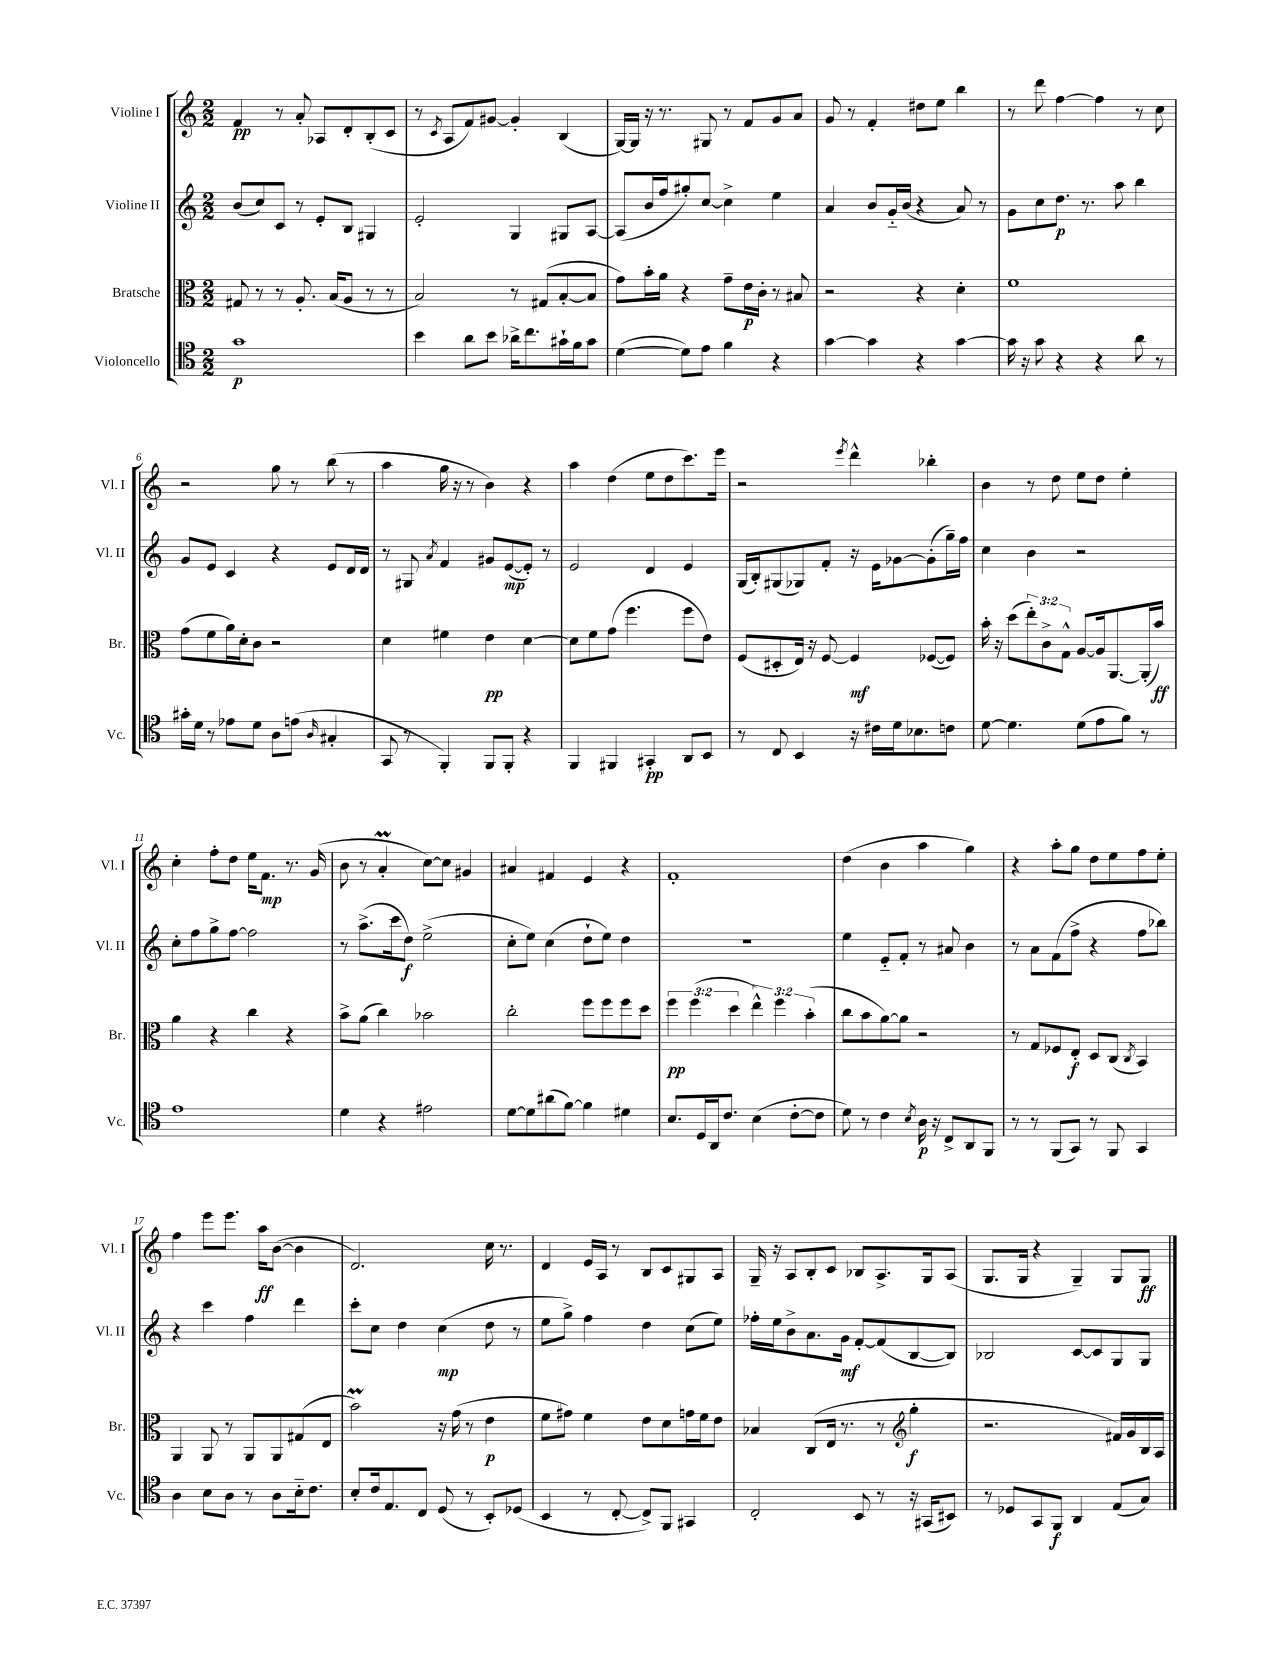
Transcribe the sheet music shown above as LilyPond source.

<<
\new StaffGroup <<
\new Staff = "s0" \with { instrumentName = "Violine I" shortInstrumentName = "Vl. I" } {
    \clef treble \key c \major \numericTimeSignature \time 2/2
    f'4\pp r8 a'8-. aes8 d'8-. b8-.( c'8 |
    r8 \acciaccatura { c'8 } a8 f'8) gis'8~ gis'4-. b4( |
    g16~) g16 r16 r8. gis8 r8 f'8 g'8 a'8 |
    g'8 r8 f'4-. dis''8 e''8 b''4 |
    r8 d'''8 f''4~ f''4 r8 c''8 |
    r2 g''8 r8 b''8( r8 |
    a''4 g''16 r16 r8 b'4) r4 |
    a''4 d''4( e''8 d''8 c'''8.) e'''16 |
    r2 \acciaccatura { e'''8 } d'''4-^ bes''4-. |
    b'4 r8 d''8 e''8 d''8 e''4-. |
    c''4-. f''8-. d''8 e''16 f'8.\mp r8. g'16( |
    b'8 r8 a'4-.\prall c''8~) c''8 gis'4 |
    ais'4 fis'4 e'4 r4 |
    f'1-. |
    d''4( b'4 a''4 g''4) |
    r4 a''8-. g''8 d''8 e''8 f''8 e''8-. |
    f''4 e'''8 e'''8. a''16\ff b'8~( b'4 |
    d'2.) c''16 r8. |
    d'4 e'16 a16 r8 b8 c'8 gis8 a8 |
    g16-- r16 a8 b8-. c'8 bes8 a8.-> g16 a8( |
    g8. g16 r4 g4--) g8 g8\ff \bar "|." |
}
\new Staff = "s1" \with { instrumentName = "Violine II" shortInstrumentName = "Vl. II" } {
    \clef treble \key c \major \numericTimeSignature \time 2/2
    b'8( c''8) c'8 r8 e'8-. b8 gis4 |
    e'2-. g4 gis8 a8~ |
    a8( b'16 f''16 gis''8-.) c''8~ c''4-> e''4 |
    a'4 b'8 g'16-_ b'16( r4 a'8) r8 |
    g'8 c''8 d''8.\p r8. a''8 b''4 |
    g'8 e'8 c'4 r4 e'8 d'16 d'16 |
    r8 gis8 \acciaccatura { a'8 } f'4 gis'8 e'8~\mp( e'8-.) r8 |
    e'2 d'4 e'4 |
    g16( b16-.) gis8( ges8) f'8-. r16 e'16 ges'8~ ges'8-.( g''16--) f''16 |
    c''4 b'4 r2 |
    c''8-. f''8 g''8-> f''8~ f''2 |
    r8 a''8.->( c'''16 d''8\f) e''2->( |
    c''8-. e''8) c''4( d''8-! e''8) d''4 |
    R1 |
    e''4 e'8-_ f'8-. r8 ais'8 b'4 |
    r8 a'8 f'8( f''8-> r4 f''8 bes''8) |
    r4 c'''4 f''4 d'''4 |
    c'''8-. c''8 d''4 c''4\mp( d''8 r8 |
    e''8 g''8->) f''4 d''4 c''8( e''8) |
    fes''16-. e''16 b'8-> a'8. g'16\mf f'8~-. f'8( b8~ b8) |
    bes2 c'8~ c'8 g8 g8 \bar "|." |
}
\new Staff = "s2" \with { instrumentName = "Bratsche" shortInstrumentName = "Br." } {
    \clef alto \key c \major \numericTimeSignature \time 2/2 \override Staff.TupletNumber.text = #tuplet-number::calc-fraction-text
    gis8 r8 r8 a8.-. b16( a8 r8 r8 |
    b2) r8 gis8( b8~-. b8 |
    g'8) b'16-. a'16 r4 g'8-- e'16\p c'16-. r8 bis8 |
    r2 r4 d'4-. |
    f'1 |
    g'8( f'8 a'16) d'16-. c'8 r2 |
    d'4 fis'4 e'4\pp d'4~ |
    d'8 f'8 g'8( f''4. f''8 e'8) |
    f8( dis8-. e16) r16 f8~ f4\mf fes8~( fes8) |
    b'16-. r16 d''8( \tuplet 3/2 { e''8-.) c'8-> g8-^ } a8~ a16 a,8.~ a,16-.( b'16\ff) |
    a'4 r4 c''4 r4 |
    b'8-> a'8( c''4) bes'2 |
    c''2-. f''8 f''8 f''8 d''8 |
    \tuplet 3/2 { f''4\pp f''4( d''4 } \tuplet 3/2 { e''4-^) f''4 b'4-.( } |
    c''8 b'8 a'8~) a'8 r2 |
    r8 g8 fes8 e8-.\f d8 c8( \acciaccatura { c8 } b,4) |
    a,4 a,8 r8 a,8 a,8 gis8( e8 |
    b'2\prall) r16 g'16( r8 e'4\p |
    f'8 gis'8) f'4 e'8 d'8 g'16 f'16 e'8 |
    bes4 c8( e16 r8. r8 \clef treble g''4-.\f |
    r2. fis'16) g'16 b16 a16 \bar "|." |
}
\new Staff = "s3" \with { instrumentName = "Violoncello" shortInstrumentName = "Vc." } {
    \clef tenor \key c \major \numericTimeSignature \time 2/2
    g'1\p |
    b'4 a'8 b'8 aes'16-> c''8. gis'16-! f'16 gis'8 |
    d'4~( d'8) e'8 f'4 r4 |
    g'4~ g'4 r4 g'4~ |
    g'16 r16 g'8 r4 r4 a'8 r8 |
    gis'16-. d'16 r8 ees'8 d'8 a8 e'8( \grace { a16 } gis4-. |
    g,8 r8 f,4-.) f,8 f,8-. r4 |
    f,4 fis,4 gis,4-.\pp a,8 b,8 |
    r8 c8 b,4 r16 cis'16 d'16 bes8. c'8 |
    d'8~ d'4. d'8( e'8 f'8) r8 |
    e'1 |
    d'4 r4 eis'2 |
    d'8~ d'8 ais'8( f'8~) f'4 dis'4 |
    b8. d16 a,16 c'8. b4( c'8~-. c'8 |
    d'8) r8 c'4 \acciaccatura { b8 } a16\p r16 c8-> a,8 f,8 |
    r8 r8 f,8( g,8) r8 f,8 g,4 |
    a4 b8 a8 r8 a8 b16-_ c'8. |
    b8-. c'16 e8. c8 d8( r8 b,8-.) des8( |
    b,4 r8 c8~-. c8->) f,8 gis,4 |
    c2-. b,8 r8 r16 gis,16( bis,8) |
    r8 des8 g,8 f,8\f a,4 e8( g8) \bar "|." |
}
>>
>>
